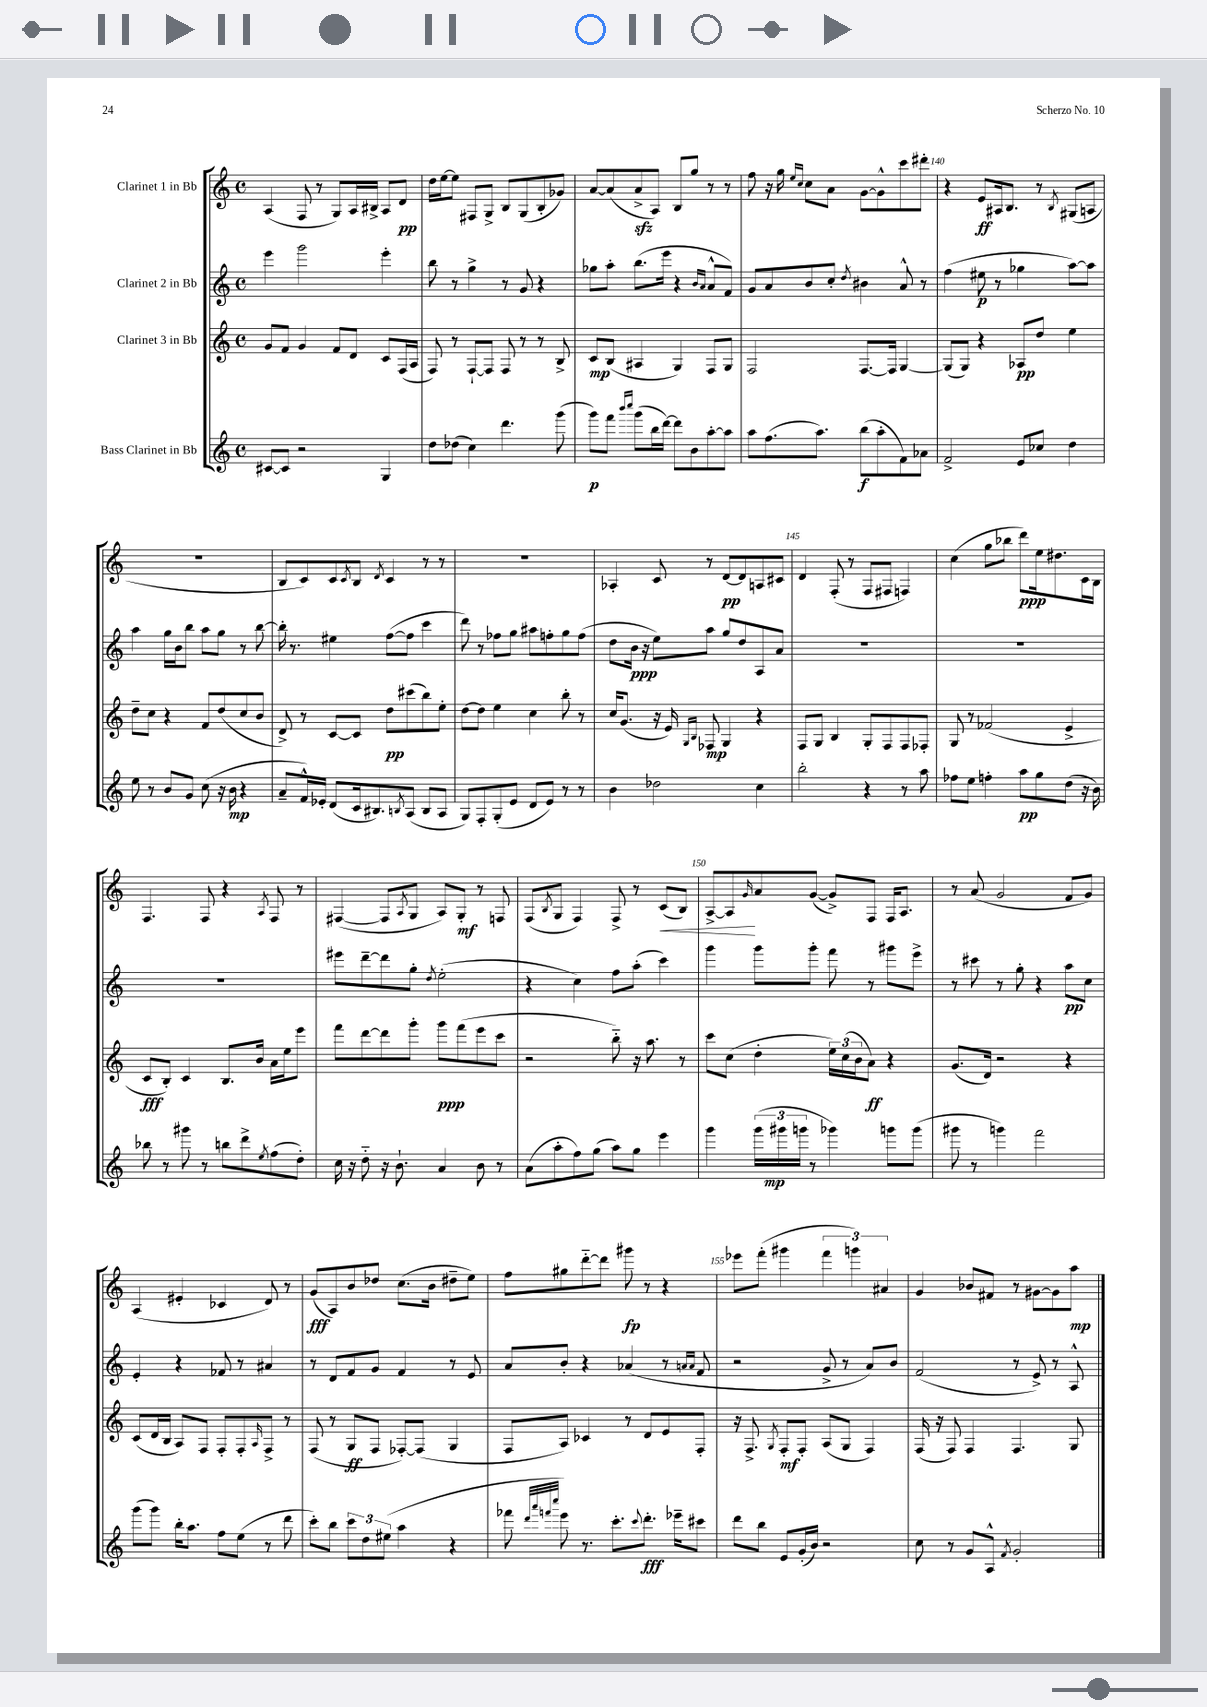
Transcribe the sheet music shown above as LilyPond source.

<<
\new StaffGroup <<
\new Staff = "s0" \with { instrumentName = "Clarinet 1 in Bb" } {
    \clef treble \key c \major \defaultTimeSignature \time 4/4
    a4( f8 r8 g8) a16 bis16-> a8 d'8\pp |
    d''16 e''16~ e''8 fis8 g8-> b8 g8( b8-. ges'8) |
    a'8~ a'8( a'8->\sfz a8) b8 g''8 r8 r8 |
    f''8 r16 g''16 \grace { e''16 c''16 } c''8 a'8 g'8~ g'8-^ c'''8 dis'''8-. |
    r4 e'8\ff ais16 b8. r8 \acciaccatura { b8 } gis8( a8 |
    R1 |
    b8 c'8) c'8 \acciaccatura { c'8 } b8 \acciaccatura { d'8 } c'4 r8 r8 |
    R1 |
    aes4-. c'8 r8 d'8~\pp d'8 a8 cis'8 |
    d'4 f8-.( r8 f8 fis8 f4) |
    c''4( g''8 bes''8 d'''8\ppp) e''16 dis''8. c'16 b16 |
    f4. f8 r4 \acciaccatura { a8 } f8 r8 |
    fis4~( fis8 \acciaccatura { a8 } g8 a8) g8-.\mf r8 f8 |
    f8( \acciaccatura { b8 } g8 f4) f8-> r8 c'8\<( b8) |
    a8~-> a8\! \grace { g'16 } a'8 g'8~( g'8->) f8 f16 a8. |
    r8 a'8( g'2 f'8 g'8) |
    a4( eis'4-. ces'4 d'8) r8 |
    g'8\fff( a8) b'8 des''8 c''8.( b'16 dis''8-- e''8) |
    f''8 gis''8 d'''8~-_ d'''8 gis'''8\fp r8 r4 |
    ees'''8 f'''8-.( gis'''4 \tuplet 3/2 { f'''4 g'''4) ais'4 } |
    g'4 bes'8 fis'8 r8 gis'8~ gis'8 a''8\mp \bar "|." |
}
\new Staff = "s1" \with { instrumentName = "Clarinet 2 in Bb" } {
    \clef treble \key c \major \defaultTimeSignature \time 4/4
    e'''4 g'''2 e'''4-. |
    b''8 r8 g''4-> r8 g'8 r4 |
    ges''8 a''8-. b''8.( e'''16 r4 \grace { b'16 a'16 } a'8-^ f'8) |
    g'8 a'8 b'8 c''8-. \acciaccatura { d''8 } bis'4 a'8-^ r8 |
    f''4( eis''8\p r8 ges''4 a''8~) a''8 |
    a''4 g''16 b'16 b''8 a''8 g''8 r8 b''8~ |
    b''16-. r8. eis''4 f''8~( f''8 c'''4 |
    d'''8) r8 fes''8 g''8 ais''8 f''8-. g''8 f''8( |
    d''8 b'16\ppp r16 e''8) a''8 g''8 d''8 a8 a'8 |
    R1 |
    R1 |
    R1 |
    eis'''8 d'''8~-- d'''8 g''8-. \acciaccatura { d''8 } e''2-.( |
    r4 c''4) f''8 a''8-.( c'''4) |
    g'''4 g'''8 g'''8-. f'''8 r8 gis'''8 e'''8-> |
    r8 cis'''8 r8 g''8-. r4 a''8\pp c''8 |
    e'4-. r4 fes'8 r8 ais'4 |
    r8 d'8 f'8 g'8 f'4 r8 e'8 |
    a'8 b'8-. r4 aes'4( r8 \grace { a'16 a'16 } f'8 |
    r2 g'8-> r8 a'8) b'8 |
    f'2( r8 e'8->) r8 a8-^ \bar "|." |
}
\new Staff = "s2" \with { instrumentName = "Clarinet 3 in Bb" } {
    \clef treble \key c \major \defaultTimeSignature \time 4/4
    g'8 f'8 g'4 f'8 d'8 c'8 f16( a16 |
    f8) r8 f8~-! f8 f8 r8 r8 b8-> |
    c'8\mp b8( ais4 g4) f8 g8 |
    f2 f8.~ f16 g4~ |
    g8( g8) r4 aes8\pp d''8 e''4 |
    d''8-- c''8 r4 f'8 d''8( c''8 b'8 |
    d'8->) r8 c'8~ c'8 d''8\pp cis'''8( b''8) e''8-. |
    d''8~ d''8 e''4 c''4 b''8-. r8 |
    c''16 g'8.( r16 e'16) \grace { g16 b16 } fes8\mp g4 r4 |
    f8 g8 b4 g8-. f8 f8 fes8-. |
    g8 r8 fes'2( e'4-> |
    c'8\fff b8-.) c'4 b8. b'16 a'16 e''16 e'''8 |
    f'''8 d'''8~ d'''8 g'''8-. g'''8\ppp f'''8( e'''8 c'''8 |
    r2 b''8-_) r16 a''8. r8 |
    c'''8 c''8( d''4-. \tuplet 3/2 { e''16) c''16( b'16 } a'8\ff) r4 |
    g'8.( d'16) r2 r4 |
    c'8( d'16 b16 a8) f8 f8-. f8-. \grace { a16 } f8-> r8 |
    f8( r8 g8\ff f8 fes8~-.) fes8( g4 |
    f8 a8) ces'4 r8 d'8 e'8 f8-. |
    r16 f8.-> \acciaccatura { g8 } f8-.\mf f8-. a8( g8 f4) |
    f16( r16 f8) f4 f4. g8 \bar "|." |
}
\new Staff = "s3" \with { instrumentName = "Bass Clarinet in Bb" } {
    \clef treble \key c \major \defaultTimeSignature \time 4/4
    cis'8~ cis'8 r2 g4 |
    d''8 des''8( c''4) d'''4. g'''8( |
    g'''8\p) f'''8 \grace { b'''16 c''''16 } g'''8( b''16 d'''16~) d'''8 b'8 a''8~-. a''8 |
    a''8 f''8.( a''8.) b''8\f( a''8-. f'8) aes'8 |
    f'2-> e'8 ces''8 d''4 |
    e''8 r8 b'8 g'8 c''8( r16 b'16\mp r4 |
    a'8-- f'16-^) ees'16-. d'8( c'16 bis8.) \acciaccatura { b8 } a8( b8 a8 |
    g8) f8-. g8-.( e'8 d'8 e'8) r8 r8 |
    b'4 des''2 c''4 |
    b''2-. r4 r8 a''8 |
    fes''8 e''8 f''4-. a''8\pp g''8 d''8( r16 b'16) |
    bes''8 r8 gis'''8 r8 b''8 d'''8-> \acciaccatura { e''8 } f''8( d''8-.) |
    c''16 r16 d''8-_ r16 b'8.-! a'4 b'8 r8 |
    a'8( a''8-. f''8) g''8( a''8) g''8 e'''4 |
    g'''4 \tuplet 3/2 { g'''16( gis'''16\mp g'''16 } r8 ges'''4) g'''8 g'''8( |
    gis'''8 r8 g'''4) f'''2 |
    g'''8( g'''8) b''16-. a''8. f''8 e''8( r8 d'''8 |
    c'''8-.) b''8 \tuplet 3/2 { c'''8 d''8 eis''8( } a''4 r4 |
    fes'''8 \grace { d'''32 a'''32 f'''32 c''''32 } e'''8) r8. c'''8.-. \appoggiatura { c'''8 } d'''8.-.\fff ees'''16-- cis'''8 |
    d'''8 b''8 e'8 g'16-.( b'16) r2 |
    c''8 r8 g'8 a8-^ \acciaccatura { f'8 } g'2-. \bar "|." |
}
>>
>>
\layout { \context { \Score currentBarNumber = #136 \override BarNumber.break-visibility = ##(#f #t #t) barNumberVisibility = #(every-nth-bar-number-visible 5) } }
